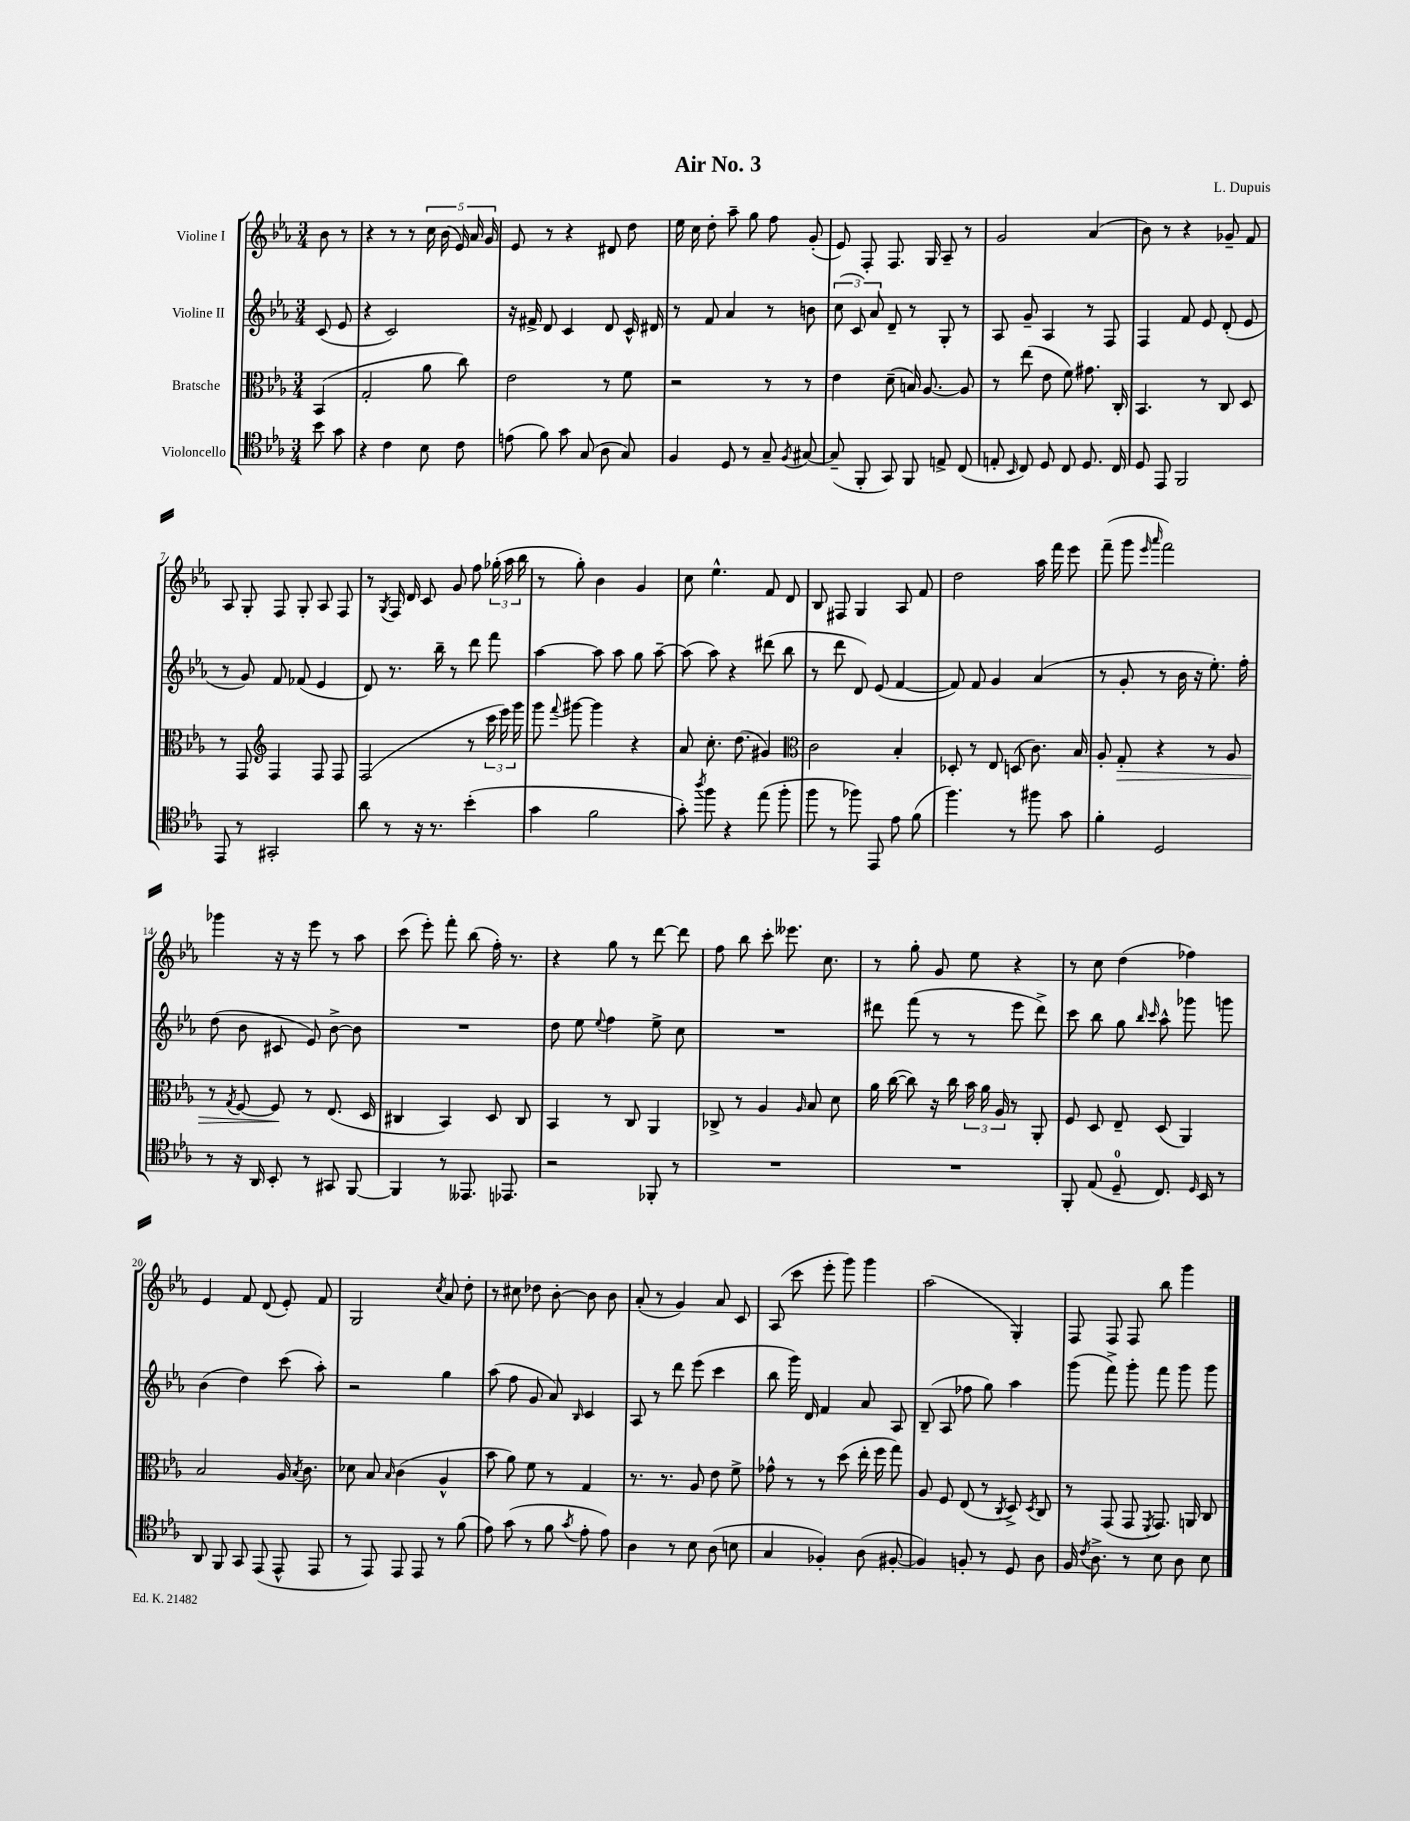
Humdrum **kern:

**kern	**kern	**dynam	**kern	**kern
*part4	*part3	*part3	*part2	*part1
*staff4	*staff3	*staff3	*staff2	*staff1
*I"Violoncello	*I"Bratsche	*	*I"Violine II	*I"Violine I
*clefC4	*clefC3	*	*clefG2	*clefG2
*k[b-e-a-]	*k[b-e-a-]	*	*k[b-e-a-]	*k[b-e-a-]
*M3/4	*M3/4	*	*M3/4	*M3/4
=	=	=	=	=
8b-\	(4BB-/	.	(8c/	8b-\
8g\	.	.	8e-/	8r
=1	=1	=1	=1	=1
4r	2G'/	.	4r	4r
4c\	.	.	2c/)	8r
.	.	.	.	8r
8B-\	8a-\	.	.	20cc\
.	.	.	.	(20b-\
.	.	.	.	20e-/)
8c\	8cc\)	.	.	.
.	.	.	.	20a-/
.	.	.	.	20g/
=2	=2	=2	=2	=2
(8en\	2e-\	.	16r	8e-/
.	.	.	16f#X^/	.
8f\)	.	.	8d/	8r
8g\	.	.	4c/	4r
(8G/	.	.	.	.
8A-\	8r	.	8d/	8d#X/
8G/)	8f\	.	16c^^/	8dd\
.	.	.	16d#X/	.
=3	=3	=3	=3	=3
4F/	2r	.	8r	16ee-\
.	.	.	.	16cc\
.	.	.	8f/	8dd'\
8D/	.	.	4a-/	8aa-~\
8r	.	.	.	8gg\
8G~/	8r	.	8r	8ff\
8qF/	.	.	.	.
[8G#X/	8r	.	8bn\	(8g'/
=4	=4	=4	=4	=4
(8G#~/]	4e-\	.	(12cc\	8e-/)
.	.	.	12c/)	.
8FF'/	.	.	.	8F'/
.	.	.	12a-/	.
8GG/)	(8d~\	.	8d~/	8.F/
8FF/	16Bn/)	.	8r	.
.	[8.A-/	.	.	16G/
8En^/	.	.	8G'/	8A-~/
(8C/	8A-/]	.	8r	8r
=5	=5	=5	=5	=5
8En'/	8r	.	8A-/	2g/
16qqBB-/	.	.	.	.
8C/)	(8ee-\	.	8g~/	.
8D/	8e-\	.	4A-/	.
8C/	8f\)	.	.	.
8.D/	8.g#X\	.	8r	(4a-/
.	.	.	8F/	.
16C/	16C'/	.	.	.
=6	=6	=6	=6	=6
8D/	4.BB-/	.	4F/	8b-\)
8EE-/	.	.	.	8r
2FF/	.	.	8f/	4r
.	8r	.	8e-/	.
.	8C/	.	(8d'/	8g-X~/
.	8D/	.	8e-/	8f/
!!LO:LB:g=z
=7	=7	=7	=7	=7
8EE-/	8r	.	8r	8A-/
8r	8GG/	.	8g/)	8G'/
*	*clefG2	*	*	*
2GG#X'/	4F/	.	8f/	8F/
.	.	.	(8f-X/	8G'/
.	8F/	.	4e-/	8A-/
.	8F/	.	.	8F/
=8	=8	=8	=8	=8
8a-\	(2F/	.	8d/)	8r
.	.	.	.	8qG/
8r	.	.	8.r	16F/
.	.	.	.	16d/
16r	.	.	.	8c/
8.r	.	.	16bb-~\	.
.	.	.	8r	8g/
(4b-'\	8r	.	8ddd\	8ff\
.	24ccc\	.	8fff\	(24gg-X'\
.	24eee-\)	.	.	24aa-\
.	24ggg\	.	.	24bb-\
=9	=9	=9	=9	=9
4g\	8ggg\	.	[4aa-\	8r
.	8qqfff/	.	.	.
.	[8ggg#X\	.	.	8gg'\)
2f\	4ggg#\]	.	8aa-\]	4b-\
.	.	.	8aa-\	.
.	4r	.	8gg\	4g/
.	.	.	[8aa-~\	.
=10	=10	=10	=10	=10
8g'\)	8a-/	.	(8aa-\]	8cc\
8qaa-/	.	.	.	.
8ff\	8.cc'\	.	8aa-\)	4.ee-^^\
4r	.	.	4r	.
.	(8.dd\	.	.	.
(8ee-\	4g#X/)	.	(8ddd#X\	8f/
8ff'\	.	.	8bb-\	8d/
=11	=11	=11	=11	=11
*	*clefC3	*	*	*
8ff\	2c\	.	8r	8B-/
8r	.	.	8ddd\	8F#X/
8ff-X\)	.	.	8d/)	4G/
8EE-/	.	.	(8e-/	.
8e-\	4B-'/	.	[4f/	8A-/
(8f\	.	.	.	8f/
=12	=12	=12	=12	=12
4.ff\)	8D-X'/	.	8f/])	2dd\
.	8r	.	8f/	.
.	8E-/	.	4g/	.
8r	(8Dn/	.	.	.
8ff#X\	8.c\)	.	(4a-/	16aa-\
.	.	.	.	16fff\
8g\	.	.	.	8eee-\
.	16B-/	.	.	.
=13	=13	=13	=13	=13
4f'\	8A-'/	.	8r	(8fff~\
!	!	!LO:HP:b	!	!
.	8G'/	>	8g'/	8ggg\
.	.	.	.	16qqeee-/
.	.	.	.	16qqaaa-/
2D/	4r	.	8r	2fff\)
.	.	.	16b-\	.
.	.	.	16r	.
.	8r	.	8.ee-'\)	.
.	8A-/	.	.	.
.	.	.	16ff'\	.
!!LO:LB:g=z
=14	=14	=14	=14	=14
8r	8r	.	(8dd\	4ggg-X\
.	8qG/	.	.	.
16r	[8F/	.	8b-\	.
16AA-/	.	.	.	.
8BB-'/	8F/]	.	8c#X/	16r
.	.	.	.	16r
8r	8r	]	8e-/)	8eee-\
8GG#X/	(8.E-/	.	[8b-^\	8r
[8FF/	.	.	8b-\]	8aa-\
.	16D/	.	.	.
=15	=15	=15	=15	=15
4FF/]	4C#X/	.	2.r	(8ccc\
.	.	.	.	8eee-'\)
8r	4BB-/)	.	.	8fff'\
8.EE--X/	.	.	.	(8bb-\
.	8D/	.	.	16ff'\)
8.EE-X/	.	.	.	8.r
.	8C#/	.	.	.
=16	=16	=16	=16	=16
2r	4BB-/	.	8dd\	4r
.	.	.	8ee-\	.
.	.	.	8qqee-/	.
.	8r	.	4ff\	8gg\
.	8C/	.	.	8r
8FF-X'/	4AA-/	.	8ee-^\	[8ddd\
8r	.	.	8cc\	8ddd\]
=17	=17	=17	=17	=17
2.r	8C-X^/	.	2.r	8ff\
.	8r	.	.	8bb-\
.	4A-/	.	.	8ccc'\
.	.	.	.	8.eee--X\
.	16qqA-/	.	.	.
.	8B-/	.	.	.
.	.	.	.	8.cc\
.	8d\	.	.	.
=18	=18	=18	=18	=18
2.r	16a-\	.	8ddd#X\	8r
.	([16cc\	.	.	.
.	8cc\])	.	(8fff\	8gg'\
.	16r	.	8r	8g/
.	16cc\	.	.	.
.	24b-\	.	8r	8ee-\
.	24a-\	.	.	.
.	24A-/	.	.	.
.	8r	.	8eee-\	4r
.	8AA-'/	.	8ddd#^\)	.
=19	=19	=19	=19	=19
8FF'/	8F/	.	8ccc\	8r
(8E-/	8D/	.	8bb-\	8cc\
8D~/	8E-~/	.	8gg\	(4dd\
.	.	.	16qqbb-/	.
.	.	.	16qqccc/	.
8.C/)	(8D/	.	8aa-^^\	.
.	4AA-/)	.	8ggg-X\	4ff-X\)
16qqD/	.	.	.	.
16BB-/	.	.	.	.
8r	.	.	8gggn\	.
!!LO:LB:g=z
=20	=20	=20	=20	=20
8AA-/	2B-/	.	(4b-\	4e-/
8FF/	.	.	.	.
8GG/	.	.	4dd\)	8f/
(8EE-/	.	.	.	(8d/
8EE-^^/	16A-/	.	(8ccc\	8e-'/)
.	8qB-/	.	.	.
.	8.c\	.	.	.
8EE-/	.	.	8aa-'\)	8f/
=21	=21	=21	=21	=21
8r	8d-X\	.	2r	2G/
8EE-/)	8B-/	.	.	.
.	16qqB-/	.	.	.
8EE-/	(4c\	.	.	.
8EE-/	.	.	.	.
.	.	.	.	8qcc/
8r	4A-^^/	.	4gg\	8a-/
(8f\	.	.	.	8dd'\
=22	=22	=22	=22	=22
8e-\)	8b-\	.	(8aa-\	8r
(8g\	8a-\)	.	8ff\	8cc#X\
8r	8f\	.	8g/	8dd-X\
8f\	8r	.	8a-/)	[8b-'\
8qg/	.	.	16qqB-/	.
8e-'\	4G/	.	4c/	8b-\]
8e-\)	.	.	.	8b-\
=23	=23	=23	=23	=23
4A-\	8.r	.	8A-/	(8a-'/
.	.	.	8r	8r
.	8.r	.	.	.
8r	.	.	8ddd\	4g/)
8B-\	8A-/	.	(8eee-\	.
(8A-\	8e-\	.	4ccc\	8a-/
8Bn\	8f^\	.	.	8c/
=24	=24	=24	=24	=24
4G/	8g-X^^\	.	8bb-\	(8A-/
.	8r	.	16ggg\)	8ccc\
.	.	.	16d/	.
4F-X'/)	8r	.	4f/	8eee-'\
.	(8dd\	.	.	8ggg\)
(8A-\	16ee-'\	.	8a-/	4ggg\
.	16ff\	.	.	.
[8F#X'/	8gg\)	.	8A-/	.
=25	=25	=25	=25	=25
4F#/])	8A-/	.	(8B-~/	(2aa-\
.	8F/	.	8A-/	.
8Fn'/	(8E-/	.	8ff-X\	.
8r	8r	.	8gg\)	.
.	8qC/	.	.	.
8D/	8D^/)	.	4aa-\	4G'/)
.	8qD/	.	.	.
8A-\	8C/	.	.	.
=26	=26	=26	=26	=26
16F/	8r	.	(8ggg\	8F/
8qc/	.	.	.	.
8.A-^\	.	.	.	.
.	(8GG/	.	8fff^\)	8F/
8r	8GG/	.	8ggg'\	8F/
.	8qFF/	.	.	.
8B-\	8.GG/)	.	8fff\	8bb-\
8A-\	.	.	8ggg\	4ggg\
.	16AAn/	.	.	.
8B-\	8C/	.	8ggg\	.
==	==	==	==	==
*-	*-	*-	*-	*-
